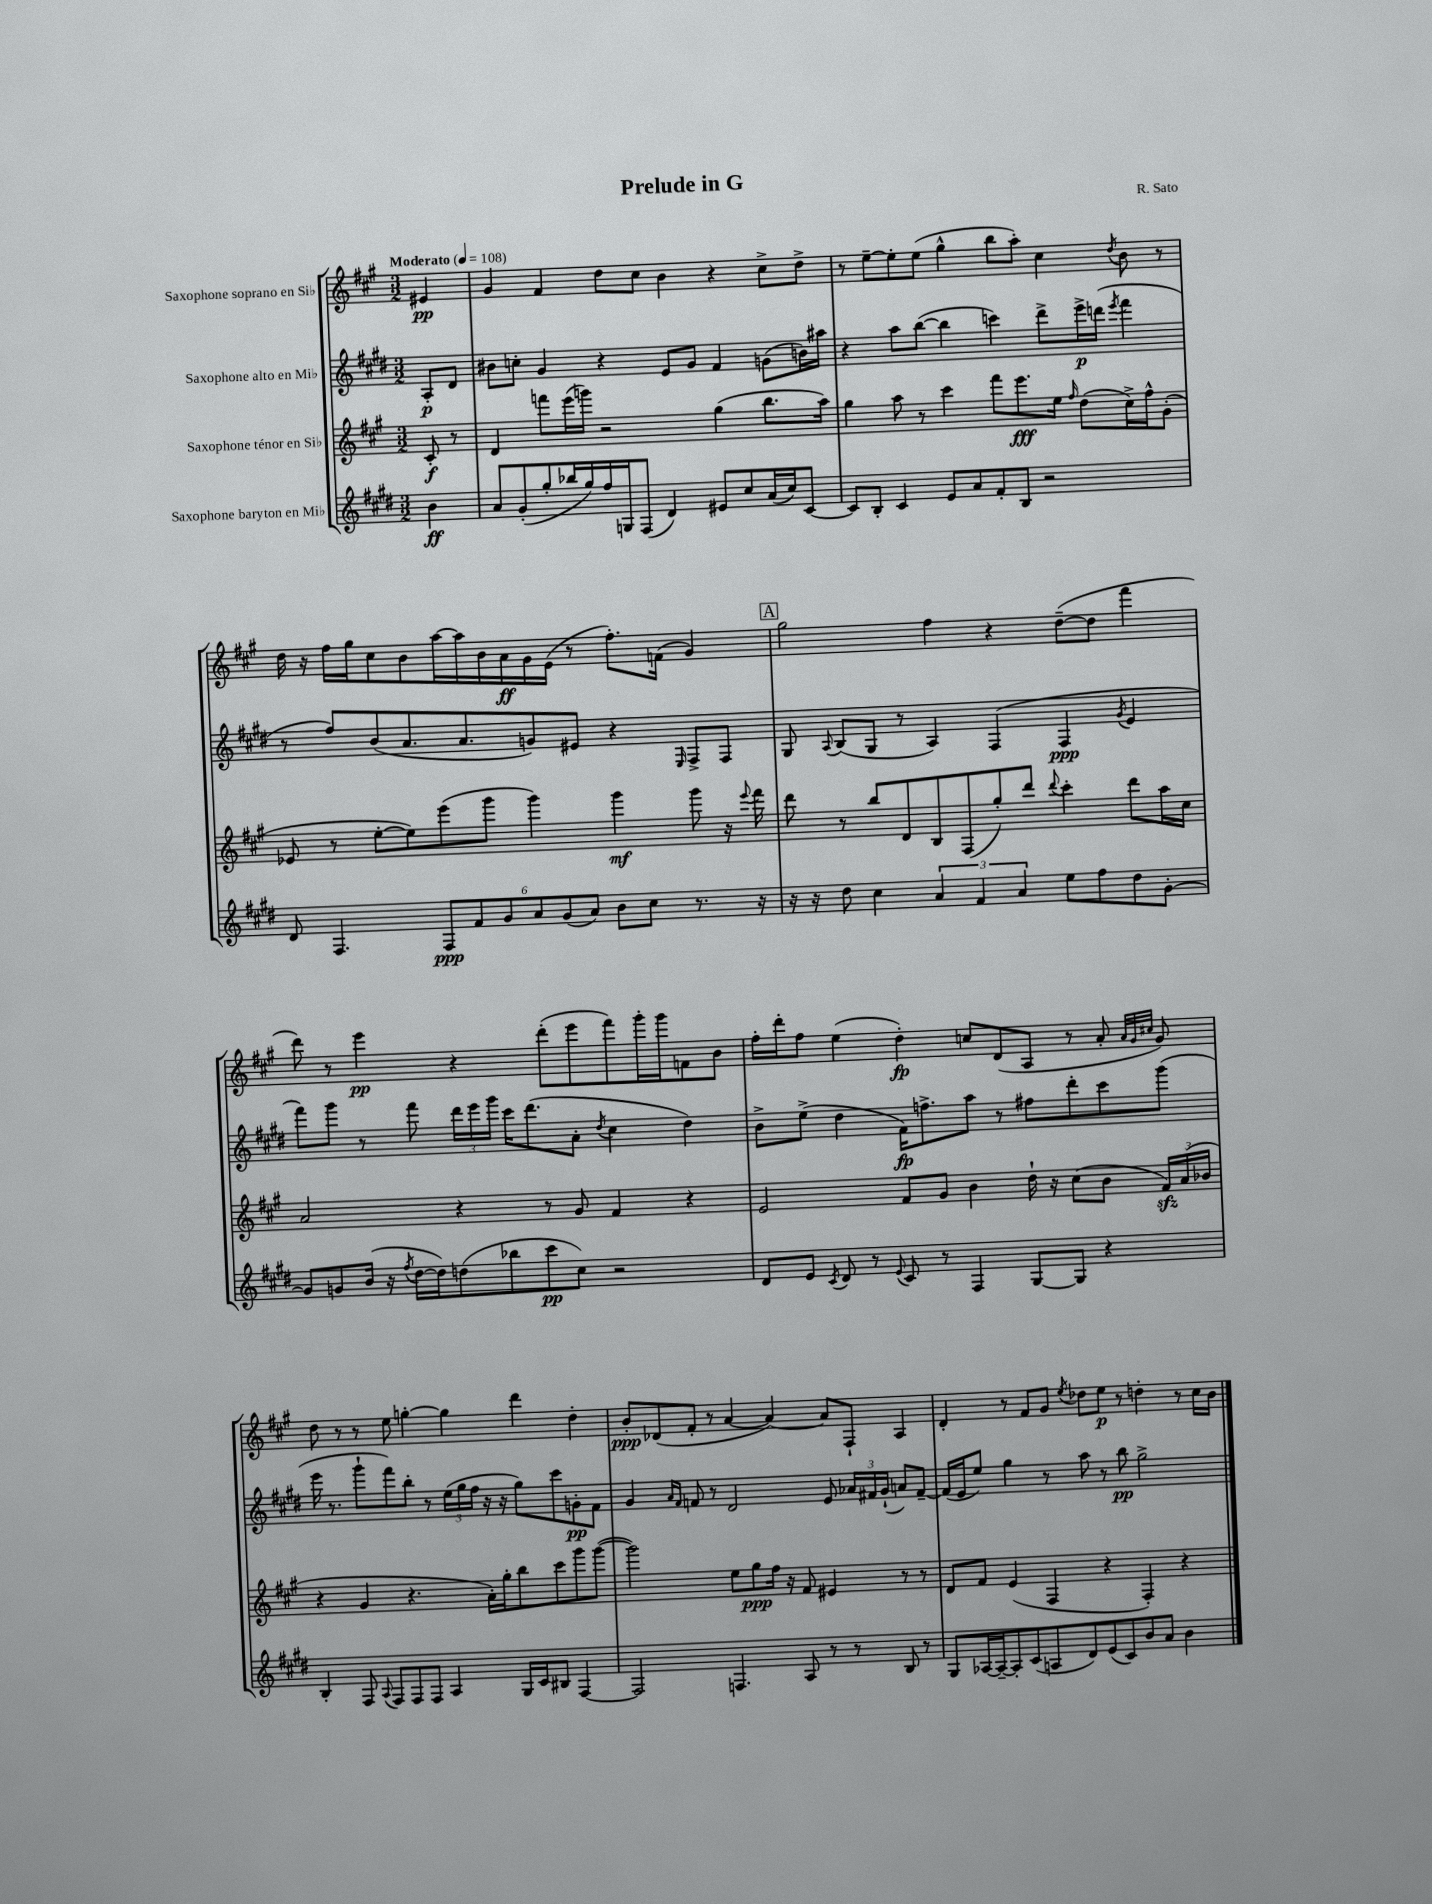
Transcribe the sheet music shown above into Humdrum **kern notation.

**kern	**dynam	**kern	**dynam	**kern	**dynam	**kern	**dynam
*part4	*part4	*part3	*part3	*part2	*part2	*part1	*part1
*staff4	*staff4	*staff3	*staff3	*staff2	*staff2	*staff1	*staff1
*I"Saxophone baryton en Mi♭	*	*I"Saxophone ténor en Si♭	*	*I"Saxophone alto en Mi♭	*	*I"Saxophone soprano en Si♭	*
*clefG2	*	*clefG2	*	*clefG2	*	*clefG2	*
*k[f#c#g#d#]	*	*k[f#c#g#]	*	*k[f#c#g#d#]	*	*k[f#c#g#]	*
*M3/2	*	*M3/2	*	*M3/2	*	*M3/2	*
*MM108	*	*MM108	*	*MM108	*	*MM108	*
=	=	=	=	=	=	=	=
!	!	!	!	!	!	!LO:TX:a:B:t=Moderato	!
4b\	ff	8c#'/	f	8A'/L	p	4e#X/	pp
.	.	8r	.	8d#/J	.	.	.
=1	=1	=1	=1	=1	=1	=1	=1
8a/L	.	4d/	.	8b#X\L	.	4g#/	.
(8g#'/	.	.	.	8ccn'\J	.	.	.
8gg#'/	.	8fffn\L	.	4g#/	.	4f#/	.
16bb-X/L	.	(16eee\L	.	.	.	.	.
16gg#/)	.	16gggn\JJ)	.	.	.	.	.
16ff#/	.	2r	.	4r	.	8dd\L	.
16Gn/J	.	.	.	.	.	.	.
(8F#/J	.	.	.	.	.	8cc#\J	.
4d#/)	.	.	.	8e/L	.	4b\	.
.	.	.	.	8g#/J	.	.	.
8e#X/L	.	(4gg#\	.	4f#/	.	4r	.
8cc#/	.	.	.	.	.	.	.
(16a/L	.	8.bb\L	.	(8gn\L	.	8cc#^\L	.
16cc#/J)	.	.	.	.	.	.	.
[8c#/J	.	.	.	16bn\L)	.	8dd^\J	.
.	.	16aa\Jk)	.	16aa#X\JJ	.	.	.
=2	=2	=2	=2	=2	=2	=2	=2
8c#/L]	.	4gg#\	.	4r	.	8r	.
8B'/J	.	.	.	.	.	[8ee~\L	.
4c#/	.	8aa\	.	8aa\L	.	8ee'\]	.
.	.	8r	.	([8bb\J	.	(8ee\J	.
8e/L	.	4ccc#\	.	4bb\]	.	4gg#^^\	.
8a/	.	.	.	.	.	.	.
8f#'/	.	8fff#\L	.	4cccn\)	.	8bb\L	.
8B/J	.	8.eee\	fff	.	.	8aa'\J)	.
2r	.	.	.	8ddd#^\L	.	4cc#\	.
.	.	16ee\Jk	.	.	.	.	.
.	.	16qqff#/	.	.	.	.	.
.	.	(8dd\L	.	16eee^\L	p	.	.
.	.	.	.	(16dddn\JJ	.	.	.
.	.	.	.	8qeee/	.	8qdd/	.
.	.	16cc#^\L)	.	4fff#\	.	8b\	.
.	.	16ff#^^\J	.	.	.	.	.
.	.	(8g#'\J	.	.	.	8r	.
!!LO:LB:g=z
=3	=3	=3	=3	=3	=3	=3	=3
8d#/	.	8e-X/	.	8r	.	16dd\	.
.	.	.	.	.	.	16r	.
4.F#/	.	8r	.	8ff#/L)	.	16ff#\LL	.
.	.	.	.	.	.	16gg#\J	.
.	.	[8ee'\L	.	(8b/	.	8cc#\	.
.	.	8ee\])	.	8.a/	.	8b\	.
12F#/L	ppp	(8eee\	.	.	.	[16aa\L	.
.	.	.	.	8.a/	.	16aa\]	.
12f#/	.	.	.	.	.	.	.
.	.	8ggg#\J	.	.	.	16b\	.
12g#/	.	.	.	.	.	.	.
.	.	.	.	.	.	16a\	ff
12a/	.	4ggg#\)	.	8gn/)	.	16g#\	.
.	.	.	.	.	.	(16e\JJ	.
(12g#/	.	.	.	.	.	.	.
.	.	.	.	8e#X/J	.	8r	.
12a/J)	.	.	.	.	.	.	.
8b\L	.	4ggg#\	mf	4r	.	8.ff#'\L)	.
8cc#\J	.	.	.	.	.	.	.
.	.	.	.	.	.	(16fn\Jk	.
.	.	.	.	16qqE/	.	.	.
8.r	.	8ggg#\	.	8F#^/L	.	4g#/)	.
.	.	16r	.	8F#/J	.	.	.
.	.	8qqeee/	.	.	.	.	.
16r	.	16fff#\	.	.	.	.	.
!!LO:REH:place=s1:t=A
=4	=4	=4	=4	=4	=4	=4	=4
16r	.	8ddd\	.	8G#/	.	2gg#\	.
16r	.	.	.	.	.	.	.
.	.	.	.	8qqA/	.	.	.
8dd#\	.	8r	.	(8B/L	.	.	.
4cc#\	.	8bb/L	.	8G#/J	.	.	.
.	.	8d/	.	8r	.	.	.
6a/	.	8B/	.	4A/)	.	4ff#\	.
.	.	(8F#/	.	.	.	.	.
6f#/	.	.	.	.	.	.	.
.	.	8gg#'/)	.	(4F#/	.	4r	.
6a/	.	.	.	.	.	.	.
.	.	8ddd/J	.	.	.	.	.
.	.	8qqddd/	.	.	.	.	.
8ee\L	.	4ccc#'\	.	4F#/	ppp	([8dd~\L	.
8ff#\	.	.	.	.	.	8dd\J]	.
.	.	.	.	8qg#/	.	.	.
8dd#\	.	8ddd\L	.	4e/	.	4fff#\	.
[8g#'\J	.	16aa\L	.	.	.	.	.
.	.	16cc#\JJ	.	.	.	.	.
!!LO:LB:g=z
=5	=5	=5	=5	=5	=5	=5	=5
8g#/L]	.	2a/	.	8fff#\L)	.	8ddd\)	.
8gn/	.	.	.	8ggg#\J	.	8r	.
(16b/Jk	.	.	.	8r	.	4eee\	pp
16r	.	.	.	.	.	.	.
8qff#/	.	.	.	.	.	.	.
[16dd#\LL	.	.	.	8fff#\	.	.	.
16dd#\J])	.	.	.	.	.	.	.
(8ddn\	.	4r	.	24ddd#\LL	.	4r	.
.	.	.	.	24eee\	.	.	.
.	.	.	.	24ggg#\JJ	.	.	.
8bb-X\	.	.	.	16ccc#\KL	.	.	.
.	.	.	.	(8.ddd#\	.	.	.
8ccc#\	pp	8r	.	.	.	(8ddd'\L	.
8cc#\J)	.	8g#/	.	8a'\J	.	8eee\	.
.	.	.	.	8qdd#/	.	.	.
2r	.	4f#/	.	4cc#\	.	8fff#\)	.
.	.	.	.	.	.	16ggg#'\L	.
.	.	.	.	.	.	16ggg#\J	.
.	.	4r	.	4dd#\)	.	8fn\	.
.	.	.	.	.	.	8b\J	.
=6	=6	=6	=6	=6	=6	=6	=6
8d#/L	.	2e/	.	8b^\L	.	16ff#'\LL	.
.	.	.	.	.	.	16ddd'\J	.
8e/J	.	.	.	(8ee^\J	.	8ff#\J	.
8qc#/	.	.	.	.	.	.	.
8d#/	.	.	.	4dd#\	.	(4ee\	.
8r	.	.	.	.	.	.	.
8qqe/	.	.	.	.	.	.	.
8c#/	.	8f#/L	.	16f#\KL)	fp	4dd'\)	fp
.	.	.	.	8.ffn^\	.	.	.
8r	.	8g#/J	.	.	.	.	.
4F#/	.	4b\	.	8aa\J	.	8ccn/L	.
.	.	.	.	8r	.	(8d/	.
[8G#/L	.	16dd`\	.	8ff#X\L	.	8A/J	.
.	.	16r	.	.	.	.	.
8G#/J]	.	(8cc#\L	.	8ddd#'\	.	8r	.
4r	.	8b\J	.	8ccc#\	.	8a'/	.
.	.	.	.	.	.	32qqa/LLL	.
.	.	.	.	.	.	32qqg#/	.
.	.	.	.	.	.	32qqcc#X/JJJ	.
.	.	24f#zz/LL)	.	(8ggg#\J	.	8g#/)	.
.	.	(24a/	.	.	.	.	.
.	.	24b-X/JJ	.	.	.	.	.
!!LO:LB:g=z
=7	=7	=7	=7	=7	=7	=7	=7
4B'/	.	4r	.	16eee\	.	8dd\	.
.	.	.	.	8.r	.	.	.
.	.	.	.	.	.	8r	.
8F#/	.	4g#/	.	8ggg#`\L	.	8r	.
8qqA/	.	.	.	.	.	.	.
8F#/L	.	.	.	8fff#\)	.	8ee\	.
8F#/	.	4.r	.	8bb'\J	.	[4ggn'\	.
8F#/J	.	.	.	8r	.	.	.
4A/	.	.	.	(24ee\LL	.	4gg\]	.
.	.	.	.	24gg#\	.	.	.
.	.	.	.	24ff#\JJ	.	.	.
.	.	16a'\LL)	.	16r	.	.	.
.	.	16gg#'\J	.	16r	.	.	.
16G#/LL	.	8bb\	.	8gg#\L)	.	4ddd\	.
16c#/J	.	.	.	.	.	.	.
8B#X/J	.	8ccc#\	.	8ccc#\	.	.	.
[4F#/	.	8ggg#\	.	8gn'\	pp	4dd'\	.
.	.	([8ggg#\J	.	8f#\J	.	.	.
=8	=8	=8	=8	=8	=8	=8	=8
2F#/]	.	2ggg#\])	.	4g#/	.	8b'/L	ppp
.	.	.	.	.	.	(8d-X/	.
.	.	.	.	16qqa/LL	.	.	.
.	.	.	.	16qqf#/JJ	.	.	.
.	.	.	.	8fn/	.	8f#'/J	.
.	.	.	.	8r	.	8r	.
4.Fn/	.	8ee\L	.	2d#/	.	[4a/	.
.	.	8gg#\	ppp	.	.	.	.
.	.	16ff#\Jk	.	.	.	4a/_)	.
.	.	16r	.	.	.	.	.
8A/	.	8f#/	.	.	.	.	.
8r	.	4e#X/	.	8e/	.	8a/L]	.
8r	.	.	.	24a-X/LL	.	8F#`/J	.
.	.	.	.	24f#X/	.	.	.
.	.	.	.	(24g#`/JJ	.	.	.
8B/	.	8r	.	8an/L)	.	4A/	.
8r	.	8r	.	[8f#~/J	.	.	.
=9	=9	=9	=9	=9	=9	=9	=9
8G#/L	.	8d/L	.	(16f#/LL]	.	4d'/	.
.	.	.	.	16e/J	.	.	.
[16A-X/L	.	8f#/J	.	8ee/J)	.	.	.
16A-~/J_	.	.	.	.	.	.	.
8A-'/]	.	(4e/	.	4gg#\	.	8r	.
(8c#/	.	.	.	.	.	8f#/L	.
8An/	.	4F#/	.	8r	.	8g#/J	.
.	.	.	.	.	.	8qee/	.
8d#/)	.	.	.	8aa\	.	8dd-X\L	.
(8e/	.	4r	.	8r	.	8ee\J	p
8c#/)	.	.	.	8bb\	pp	8r	.
8b/	.	4F#'/)	.	2gg#^\	.	4ddn'\	.
8a/J	.	.	.	.	.	.	.
4b\	.	4r	.	.	.	8r	.
.	.	.	.	.	.	16cc#\LL	.
.	.	.	.	.	.	16b\JJ	.
==	==	==	==	==	==	==	==
*-	*-	*-	*-	*-	*-	*-	*-
